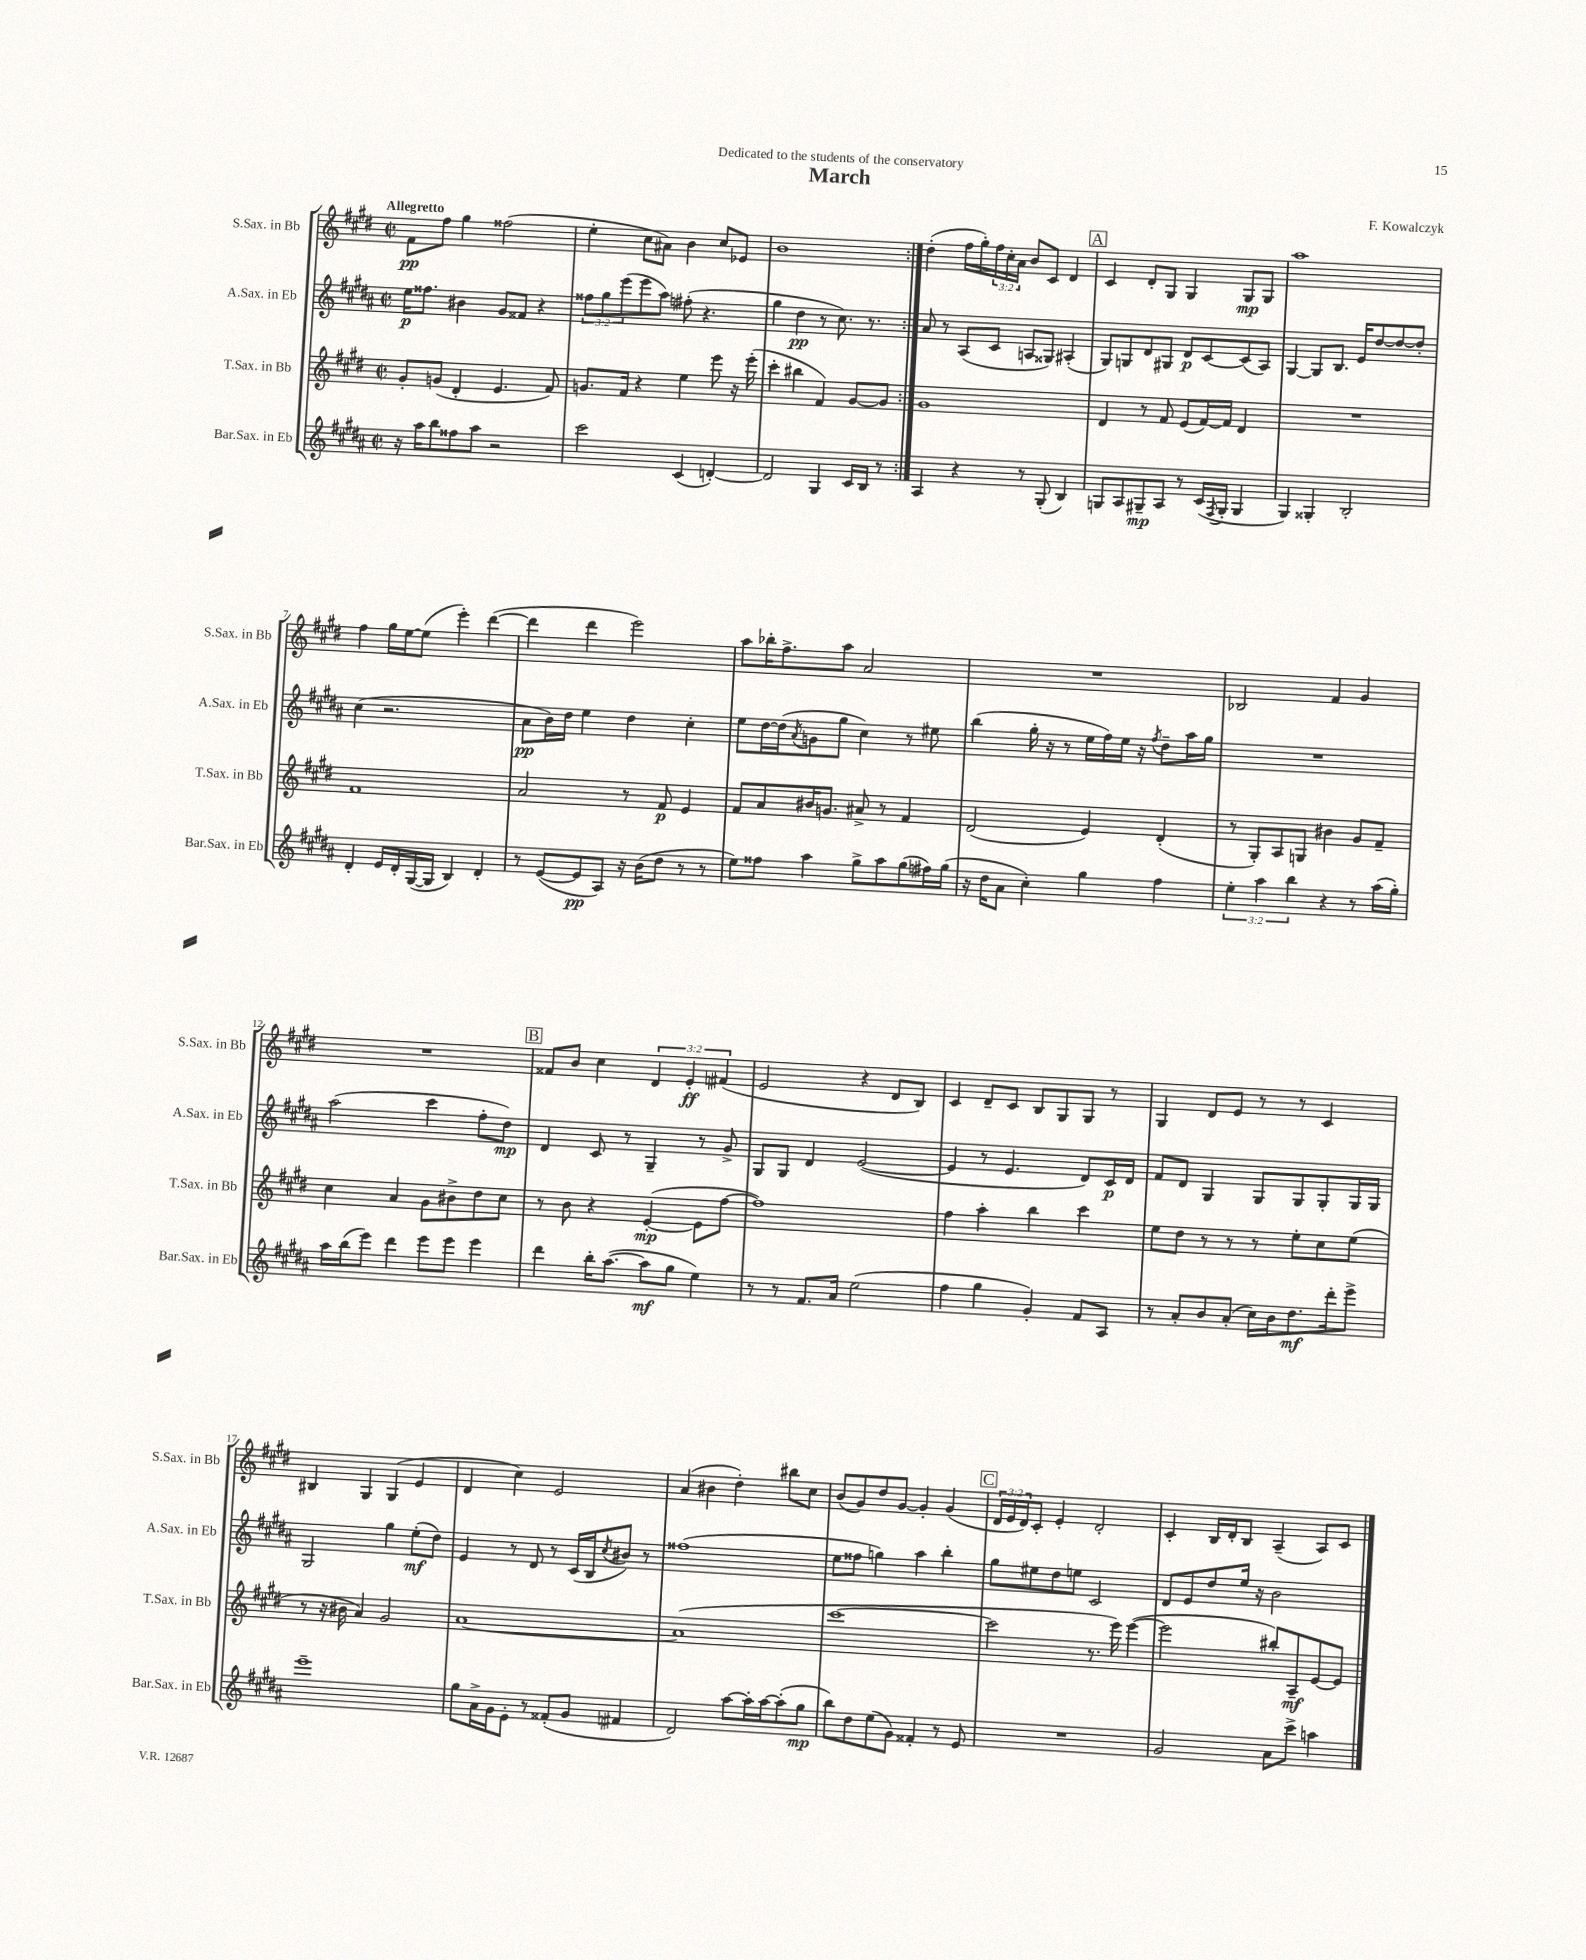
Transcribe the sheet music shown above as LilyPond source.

\header { title = "March" composer = "F. Kowalczyk" dedication = "Dedicated to the students of the conservatory" }
<<
\new StaffGroup <<
\new Staff = "s0" \with { instrumentName = "S.Sax. in Bb" shortInstrumentName = "S.Sax. in Bb" } {
    \clef treble \key e \major \defaultTimeSignature \time 2/2 \override Staff.TupletNumber.text = #tuplet-number::calc-fraction-text \tempo "Allegretto"
    \repeat volta 2 { fis'8\pp fis''8 gis''4 fisis''2( |
    e''4-. cis''8 ais'8) b'4 cis''8 ees'8 |
    b'1 | }
    dis''4-.( fis''16 gis''16-.) \tuplet 3/2 { fis''16 cis''16-. a'16 } b'8 cis'8 dis'4 |
    \mark \markup { \box "A" } cis'4 dis'8-. gis8 gis4 gis8\mp gis8 |
    a''1 |
    fis''4 gis''16 e''16~ e''8( e'''4-.) dis'''4~( |
    dis'''4 dis'''4 e'''2) |
    a''8 bes''16-. fis''8.-> a''8 a'2 |
    R1 |
    bes2 fis'4 gis'4 |
    R1 |
    \mark \markup { \box "B" } fisis'8 b'8 cis''4 \tuplet 3/2 { dis'4 e'4-.\ff fis'4( } |
    e'2 r4 dis'8 b8) |
    cis'4 dis'8-- cis'8 b8 gis8 gis8 r8 |
    gis4 dis'8 e'8 r8 r8 cis'4 |
    bis4 gis4 gis4( e'4 |
    dis'4 cis''4) e'2 |
    a'4( bis'4 dis''4-.) bis''8 cis''8 |
    b'8( gis'8) dis''8 gis'8~ gis'4-. gis'4( |
    \mark \markup { \box "C" } \tuplet 3/2 { dis'16 e'16 dis'16) } cis'8-. e'4-. dis'2-. |
    cis'4-. b16 dis'16-. b8 a4--( a8) cis'8 \bar "|." |
}
\new Staff = "s1" \with { instrumentName = "A.Sax. in Eb" shortInstrumentName = "A.Sax. in Eb" } {
    \clef treble \key b \major \defaultTimeSignature \time 2/2 \override Staff.TupletNumber.text = #tuplet-number::calc-fraction-text
    \repeat volta 2 { e''16\p fisis''8. bis'4 gis'8 fisis'8 r4 |
    \tuplet 3/2 { fisis''8 gis''8 e'''8( } e'''8 ais''8) fis''8-.( r4. |
    gis''4 dis''4\pp r8 cis''8.) r8. | }
    ais'8 r8 ais8( cis'8 a8 gisis8) ais4-.( |
    \mark \markup { \box "A" } gis8) g8 dis'8 gis8 dis'8\p cis'8~ cis'8( ais8) |
    gis4~ gis8 b8. e'16 dis''8~ dis''8~ dis''8-. |
    cis''4( r2. |
    ais'8\pp b'16) dis''16 e''4 dis''4 cis''4-. |
    e''8 dis''16~ dis''16( \acciaccatura { ais'8 } g'8 gis''8 cis''4) r8 eis''8 |
    b''4( gis''16-. r16 r8 e''16 fis''16) e''16 r16 \acciaccatura { fis''8 } dis''8-- ais''16 gis''16 |
    R1 |
    ais''2( cis'''4 fis''8-. dis''8\mp) |
    \mark \markup { \box "B" } dis'4 cis'8 r8 gis4-- r8 gis'8-> |
    gis8 gis8 dis'4 e'2~( |
    e'4 r8 e'4. dis'8) cis'16\p dis'16 |
    fis'8 dis'8 gis4 gis8 gis8 gis8-. gis16 gis16 |
    gis2 gis''4 e''8-.\mf( dis''8) |
    e'4 r8 dis'8 r8 cis'16( b16 \acciaccatura { cis''8 } bis'8) r8 |
    fisis''1( |
    e''8 fisis''8 g''4) ais''4 b''4-. |
    \mark \markup { \box "C" } gis''8 eis''8 dis''8 e''8 cis'2 |
    dis'8 e'8 dis''8 e''16 r16 b'2 \bar "|." |
}
\new Staff = "s2" \with { instrumentName = "T.Sax. in Bb" shortInstrumentName = "T.Sax. in Bb" } {
    \clef treble \key e \major \defaultTimeSignature \time 2/2
    \repeat volta 2 { gis'8-. g'8( dis'4-. e'4. fis'8) |
    g'8. fis'16 r4 e''4 e'''8 r16 e'''16-.( |
    cis'''4-. bis''4 fis'4) gis'8~ gis'8 | }
    gis'1 |
    \mark \markup { \box "A" } dis'4 r8 fis'8 e'8( fis'16~) fis'16 dis'4 |
    R1 |
    fis'1 |
    a'2 r8 fis'8\p e'4 |
    fis'8 a'8 bis'16 g'8. ais'8-> r8 fis'4 |
    dis'2( e'4) dis'4-.( |
    r8 gis8-.) a8 g8 bis'4 gis'8 fis'8-- |
    cis''4 a'4 gis'8 bis'8-> dis''8 cis''8 |
    \mark \markup { \box "B" } r8 b'8 r4 e'4~-.\mp( e'8 fis''8~ |
    fis''1) |
    fis''4 a''4-. b''4 cis'''4 |
    e''8 dis''8 r8 r8 r8 e''8-. cis''8 e''8( |
    r8 r16 bis'16 a'4) gis'2 |
    a'1~ |
    a'1( |
    cis'''1~ |
    \mark \markup { \box "C" } cis'''2 r8. e'''16) e'''4~( |
    e'''2 bis''8-.) a8--\mf e'8~ e'8 \bar "|." |
}
\new Staff = "s3" \with { instrumentName = "Bar.Sax. in Eb" shortInstrumentName = "Bar.Sax. in Eb" } {
    \clef treble \key b \major \defaultTimeSignature \time 2/2 \override Staff.TupletNumber.text = #tuplet-number::calc-fraction-text
    \repeat volta 2 { r16 ais''16 b''8 fisis''8 ais''8 r2 |
    cis'''2 cis'4( d'4~-.) |
    d'2 gis4 cis'16 b16 r8 | }
    ais4 r4 r8 gis8-.( b4) |
    \mark \markup { \box "A" } g8 ais8 gis8--\mp ais8 r8 cis'16( \acciaccatura { fis8 } gis16-. gis4 |
    gis4) gisis4-. b2-. |
    dis'4-. e'16 dis'16-. gis16~( gis16 b4) dis'4-. |
    r8 e'8~( e'8\pp ais8) r16 b'16( dis''8 r8 r8 |
    e''8) fisis''8 ais''4 gis''8-> ais''8 gis''8( fis''16) gis''16( |
    r16 dis''16 ais'8 cis''4-.) gis''4 fis''4 |
    \tuplet 3/2 { e''4-. ais''4 b''4 } r4 r8 ais''16( gis''16-.) |
    ais''16 b''16( e'''8) dis'''4 e'''8 e'''8 e'''4 |
    \mark \markup { \box "B" } dis'''4 b''16-. ais''8.~( ais''8\mf gis''8 e''4) |
    r8 r8 fis'8. ais'16 e''2( |
    fis''4 gis''4 gis'4-.) fis'8 ais8 |
    r8 ais'8-. b'8 ais'8-.( cis''16) b'16 dis''8.\mf dis'''16-. e'''8-> |
    e'''1-- |
    gis''8 ais'16-> gis'16 e'8-. r8 fisis'8-.( gis'8 fis'4 |
    dis'2) ais''8~ ais''16-. ais''16~ ais''8-.( gis''8\mp |
    b''8) dis''8 e''8( gis'8) fisis'4-. r8 e'8 |
    \mark \markup { \box "C" } R1 |
    gis'2 ais'8 cis'''8-> a''4 \bar "|." |
}
>>
>>
